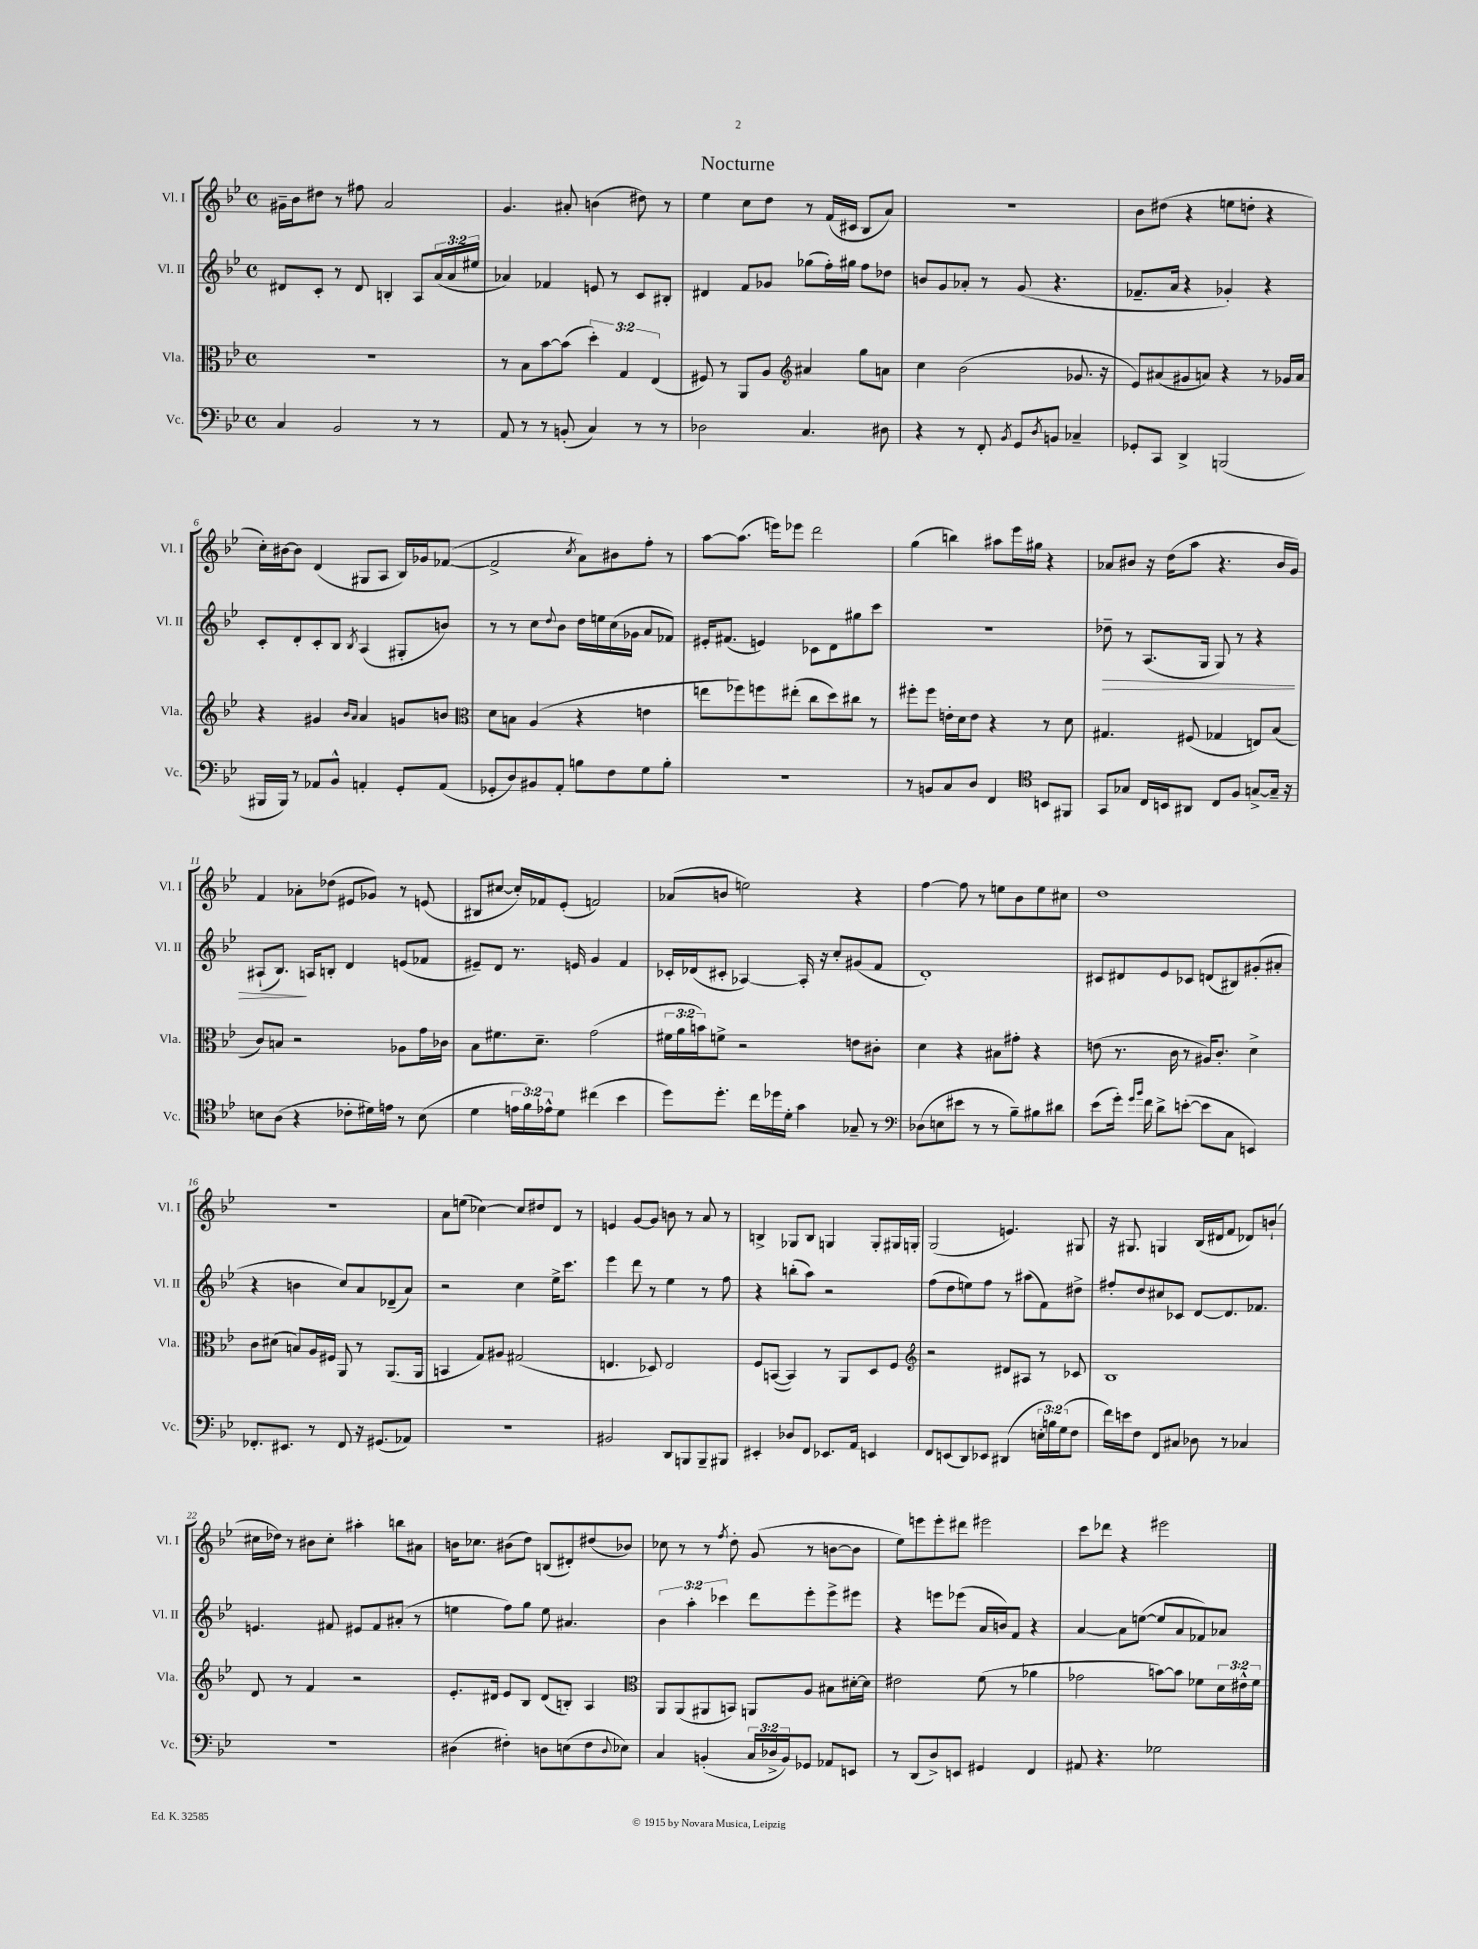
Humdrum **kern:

**kern	**kern	**kern	**dynam	**kern
*part4	*part3	*part2	*part2	*part1
*staff4	*staff3	*staff2	*staff2	*staff1
*I"Vc.	*I"Vla.	*I"Vl. II	*	*I"Vl. I
*I'Vc.	*I'Vla.	*I'Vl. II	*	*I'Vl. I
*clefF4	*clefC3	*clefG2	*	*clefG2
*k[b-e-]	*k[b-e-]	*k[b-e-]	*	*k[b-e-]
*M4/4	*M4/4	*M4/4	*	*M4/4
*met(c)	*met(c)	*met(c)	*	*met(c)
=1	=1	=1	=1	=1
4C/	1r	8d#X/L	.	16g#X~\LL
.	.	.	.	16b-\J
.	.	8c'/J	.	8dd#X\J
2BB-/	.	8r	.	8r
.	.	8d#/	.	8ff#X\
.	.	4Bn'/	.	2a/
8r	.	8A/L	.	.
8r	.	(24a/L	.	.
.	.	24a/	.	.
.	.	24ee#X/JJ	.	.
=2	=2	=2	=2	=2
8AA/	8r	4a-X/)	.	4.g/
8r	8B-\L	.	.	.
8r	[8b-\	4f-X/	.	.
(8BBn'/	(8b-\J]	.	.	8a#X'/
4C/)	6dd'\)	8en/	.	(4bn\
.	.	8r	.	.
.	6G/	.	.	.
8r	.	8c/L	.	8dd#X\)
.	(6E-/	.	.	.
8r	.	8B#X'/J	.	8r
=3	=3	=3	=3	=3
2D-X\	8F#X/)	4d#X/	.	4ee-\
.	8r	.	.	.
.	8AA/L	8f/L	.	8cc\L
.	8A/J	8g-X/J	.	8dd\J
*	*clefG2	*	*	*
4.C/	4a#X/	(8gg-X\L	.	8r
.	.	16ff'\L)	.	(16f/LL
.	.	16gg#X\JJ	.	16c#X/JJ
.	8gg\L	8ff\L	.	8B-/L
8D#X\	8an\J	8dd-X\J	.	8a/J)
=4	=4	=4	=4	=4
4r	4cc\	8bn/L	.	1r
.	.	8g/	.	.
8r	(2b-\	8a-X'/J	.	.
8FF'/	.	8r	.	.
8qBB-/	.	.	.	.
8GG/L	.	(8g/	.	.
8qD/	.	.	.	.
8BBn/J	.	4.r	.	.
4C-X~/	8.g-X/	.	.	.
.	16r	.	.	.
=5	=5	=5	=5	=5
8GG-X'/L	8e-/L)	8.f-X~/L	.	8b-\L
8CC/J	(8a#X/	.	.	(8dd#X\J
.	.	16a/Jk	.	.
4DD^/	8g#X/	4r	.	4r
.	8an/J)	.	.	.
(2BBBn/	4r	4g-X'/)	.	8een\L
.	.	.	.	8ddn'\J
.	8r	4r	.	4r
.	16g-X/LL	.	.	.
.	16a/JJ	.	.	.
!!LO:LB:g=z
=6	=6	=6	=6	=6
16BBB#X/LL	4r	8c'/L	.	16cc'\LL)
16BBB#/JJ)	.	.	.	[16b#X\J
8r	.	8d'/	.	8b#\J]
8AA-X/L	4g#X/	8c'/	.	(4d/
8BB-^^/J	.	8B-/J	.	.
.	16qqb-/LL	.	.	.
.	16qqa/JJ	8qB-/	.	.
4AAn'/	4a/	(4A/	.	8G#X/L
.	.	.	.	8A/J
8GG'/L	8gn/L	8G#X'/L	.	16B-/LL)
.	.	.	.	16g-X/J
(8AA/J	8bn/J	8bn/J)	.	([8f-X/J
=7	=7	=7	=7	=7
*	*clefC3	*	*	*
8GG-X'/L	8d\L	8r	.	2f-^/]
8D/)	8Bn\J	8r	.	.
8BB#X/	(4A/	8cc\L	.	.
.	.	8qqdd/	.	.
8AA'/J	.	8b-\J	.	.
.	.	.	.	8qcc/
8Bn\L	4r	16dd\LL	.	8a\L)
.	.	16een\	.	.
8F\	.	(16cc\	.	8b#X\
.	.	16g-X\JJ	.	.
8G\	4en\	8a/L	.	8ff'\J
8B'\J	.	8f-X/J)	.	8r
=8	=8	=8	=8	=8
1r	8een\L	16e#X'/KL	.	[8aa\L
.	.	(8.f#X/J	.	.
.	8ff-X\)	.	.	(8.aa\J]
.	8ffn\	4en/)	.	.
.	.	.	.	16eeen\KL)
.	(8ee#X'\J	.	.	8eee-X\J
.	8cc\L	8c-X\L	.	2ddd\
.	8dd\)	8d\	.	.
.	8cc#X\J	8gg#X\	.	.
.	8r	8ccc\J	.	.
=9	=9	=9	=9	=9
8r	8ff#X'\L	1r	.	(4gg\
8BBn/L	8ff#\J	.	.	.
8C/	16en'\LL	.	.	4bbn\)
.	16d\J	.	.	.
8D/J	8e\J	.	.	.
4FF/	4r	.	.	8aa#X\L
.	.	.	.	16eee-\L
.	.	.	.	16gg#X\JJ
*clefC4	*	*	*	*
8BBn/L	8r	.	.	4r
8FF#X/J	8d\	.	.	.
=10	=10	=10	=10	=10
!	!	!	!LO:HP:b	!
8GG/L	4.G#X/	8dd-X~\	>	8a-X/L
8G-X/J	.	8r	.	8b#X/J
16C/LL	.	(8.A/L	.	16r
16BBn/J	.	.	.	(16dd\KL
8AA#X/J	(8F#X/	.	.	8aa\J
.	.	16G/Jk	.	.
8C/L	4G-X/	8G/)	.	4.r
8F/J	.	8r	.	.
[8Gn^/L	8En/L)	4r	.	.
16G~/Jk]	(8B-/J	.	.	16b#/LL
16r	.	.	.	16g/JJ)
!!LO:LB:g=z
=11	=11	=11	=11	=11
8Bn\L	8c/L)	(8A#X`/L	.	4f/
(8A\J	8Bn/J	8.B-/J)	.	.
4r	2r	.	.	8a-X'\L
.	.	16An/KL	]	.
.	.	8Bn'/J	.	(8dd-X\J
8c-X'\L	.	4d/	.	8e#X/L
16d#X\L)	.	.	.	8g-X/J)
16en\JJ	.	.	.	.
8r	8A-X\L	(8en/L	.	8r
(8B\	16g\L	8f-X/J	.	(8en/
.	16c-X\JJ	.	.	.
=12	=12	=12	=12	=12
4d\	8B-\L	8e#X~/L)	.	8B#X/L
.	8.f#X\	8d/J	.	[8cc#X/J
24en\LL	.	8.r	.	16cc#'/LL])
24f\)	.	.	.	.
.	8.d~\J	.	.	16f-X/J
24e-X^^\J	.	.	.	.
8d\J	.	.	.	(8e-'/J
.	.	16en/	.	.
(4cc#X\	(2g\	4g/	.	2fn/)
4b-\	.	4f/	.	.
=13	=13	=13	=13	=13
8dd\L)	24f#X\LL	16c-X'/LL	.	(8a-X/L
.	24a\	.	.	.
.	.	(16d-X/J	.	.
.	24bn\J)	.	.	.
8.dd'\J	8fn^\J	8c#X'/J	.	8bn/J
.	2r	[4A-X/)	.	2een\)
16cc\LL	.	.	.	.
16dd-X\	.	.	.	.
16d'\JJ	.	.	.	.
4g\	.	16A-'/]	.	.
.	.	16r	.	.
.	.	8cc'/L	.	.
8G-X~/	8en\L	(8g#X/	.	4r
8r	8c#X'\J	8f/J	.	.
=14	=14	=14	=14	=14
*clefF4	*	*	*	*
(8D-X\L	4d\	1d')	.	[4ff\
8En\	.	.	.	.
8e#X\J	4r	.	.	8ff\]
8r	.	.	.	8r
8r	8B#X\L	.	.	8een\L
8B-~\L)	8g#X'\J	.	.	8b-\
8B#X\	4r	.	.	8ee\
8d#X\J	.	.	.	8cc#X\J
=15	=15	=15	=15	=15
(8e-\L	(8en\	8c#X/L	.	1dd
16g'\Jk)	8.r	8d#X/	.	.
16qqg/LL	.	.	.	.
16qqb-/JJ	.	.	.	.
16f\	.	.	.	.
8d^\L	.	8e-/	.	.
.	16c\	.	.	.
([8en'\J	8r	8c-X/J	.	.
8e\L]	16A#X/KL)	(8dn/L	.	.
.	8.c'/J	.	.	.
8C\J	.	8B#X/)	.	.
4EEn/)	4d^\	(8g#X'/	.	.
.	.	8a#X'/J	.	.
!!LO:LB:g=z
=16	=16	=16	=16	=16
8.FF-X'/L	8c\L	4r	.	1r
.	(8d#X\J	.	.	.
8.EE#X/J	.	.	.	.
.	8Bn/L)	4bn\	.	.
8r	16A/L	.	.	.
.	16F#X/JJ	.	.	.
8FF-/	8AA/	8cc/L)	.	.
16r	8r	8a/	.	.
(8.GG#X/L	.	.	.	.
.	(8.AA/L	(8d-X~/	.	.
8AA-X/J)	.	8a/J)	.	.
.	16AA/Jk	.	.	.
=17	=17	=17	=17	=17
1r	4BBn/	2r	.	8a\L
.	.	.	.	(8een\J
.	8G/L)	.	.	[4cc-X\)
.	8A#X/J	.	.	.
.	(2G#X/	4cc\	.	8cc-/L]
.	.	.	.	8dd#X/
.	.	16ee-^\KL	.	8d/J
.	.	8.ccc\J	.	.
.	.	.	.	8r
=18	=18	=18	=18	=18
2BB#X/	4.En/	4eee-\	.	4en/
.	.	8ddd\	.	[8g/L
.	8D-X/)	8r	.	8g/J]
8DD/L	2E/	4ee-\	.	8bn\
8BBBn/	.	.	.	8r
8BBB~/	.	8r	.	8a/
8BBB#X/J	.	8ff\	.	8r
=19	=19	=19	=19	=19
4EE#X'/	8F/L	4r	.	4Bn^/
.	([8BBn/J	.	.	.
8D-X/L	4BB/])	(8bbn'\L	.	8G-X/L
8FF/J	.	8aa\J)	.	8B/J
8.EE-X/L	8r	2r	.	4Gn/
.	8AA/L	.	.	.
16AA/Jk	.	.	.	.
4EEn/	8D/	.	.	8G'/L
.	8F/J	.	.	16G#X/L
.	.	.	.	16Gn'/JJ
=20	=20	=20	=20	=20
*	*clefG2	*	*	*
8FF/L	2r	(8ff\L	.	(2G/
(8EEn/	.	8dd\	.	.
8DD/)	.	8een\)	.	.
8EE-X/J	.	8ff\J	.	.
(4DD#X/	8d#X/L	8r	.	4.en/)
.	8A#X/J	(8aa#X\L	.	.
24En'\LL	8r	8f\)	.	.
24Bn\)	.	.	.	.
(24G\J	.	.	.	.
8F\J	8c-X/	8dd#X^\J	.	8G#X/
=21	=21	=21	=21	=21
16f\LL)	1B-	8ff#X'/L	.	16r
16en\J	.	.	.	8.G#X/
8F\J	.	8dd/	.	.
8FF/L	.	8cc#X/	.	4Gn/
8C#X/J	.	8c-X/J	.	.
8D-X\	.	[8d/L	.	(16B-/LL
.	.	.	.	16d#X/J
8r	.	8.d/]	.	8f/J
4C-X/	.	.	.	8d-X/L)
.	.	8.f-X/J	.	.
.	.	.	.	(8bn`/J
!!LO:LB:g=z
=22	=22	=22	=22	=22
1r	8d/	4.en/	.	16cc#X\LL
.	.	.	.	16dd-X\JJ)
.	8r	.	.	8r
.	4f/	.	.	8b#X\L
.	.	8f#X/	.	8cc#'\J
.	2r	8e#X/L	.	4aa#X'\
.	.	8f#/	.	.
.	.	(8a#X'/J	.	8bbn\L
.	.	8r	.	8a#X\J
=23	=23	=23	=23	=23
(4D#X\	8.e-'/L	4een\	.	16bn\KL
.	.	.	.	8.cc-X\J
.	16d#X/Jk	.	.	.
4F#X'\)	8e-/L	8ff\L)	.	(8b#X\L
.	8B-/J	8gg\J	.	8dd\J)
8Dn\L	(8d#/L	8ee\	.	(8Bn/L
(8En\	8Bn'/J)	4.a#X/	.	8d#X'/)
8F#\	4A/	.	.	(8dd#X/
8qqD/	.	.	.	.
8E-X\J)	.	.	.	8b-X/J)
=24	=24	=24	=24	=24
*	*clefC3	*	*	*
4C/	8AA/L	6b-\	.	8cc-X\
.	(8AA/	.	.	8r
.	.	6aa'\	.	.
(4BBn'/	8AA#X/	.	.	8r
.	.	6ccc-X\	.	.
.	.	.	.	8qff/
.	8BBn/J)	.	.	8dd'\
24C/LL	8AAn/L	8ddd\L	.	(8g/
24D-X^/	.	.	.	.
24BB/J)	.	.	.	.
8GG-X/J	8A/J	8eee-'\	.	8r
8AA-X/L	8B#X\L	8eee-^\	.	[8bn\L
8EEn/J	[16d#X'\L	8eee#X\J	.	8b\J]
.	16d#\JJ]	.	.	.
=25	=25	=25	=25	=25
8r	2e#X\	4r	.	8ee-\L)
(8DD/L	.	.	.	8eeen\
8D^/)	.	8eeen\L	.	8eee'\
8EEn/J	.	(8eee-X\J	.	8ddd#X\J
4GG#X/	(8f\	16a/LL	.	2eee#X\
.	.	16bn/J)	.	.
.	8r	8f/J	.	.
4FF/	4a-X\	4r	.	.
=26	=26	=26	=26	=26
8AA#X/	2g-X\	[4a/	.	8ccc\L
4.r	.	.	.	8ddd-X\J
.	.	8a\L]	.	4r
.	.	([8een\J	.	.
2G-X\	[8bn\L)	8ee/L]	.	2eee#X\
.	8b\J]	8a/	.	.
.	8f-X\L	8f-X/)	.	.
.	24d\L	8a-X/J	.	.
.	24e#X^^\	.	.	.
.	24f-\JJ	.	.	.
==	==	==	==	==
*-	*-	*-	*-	*-
